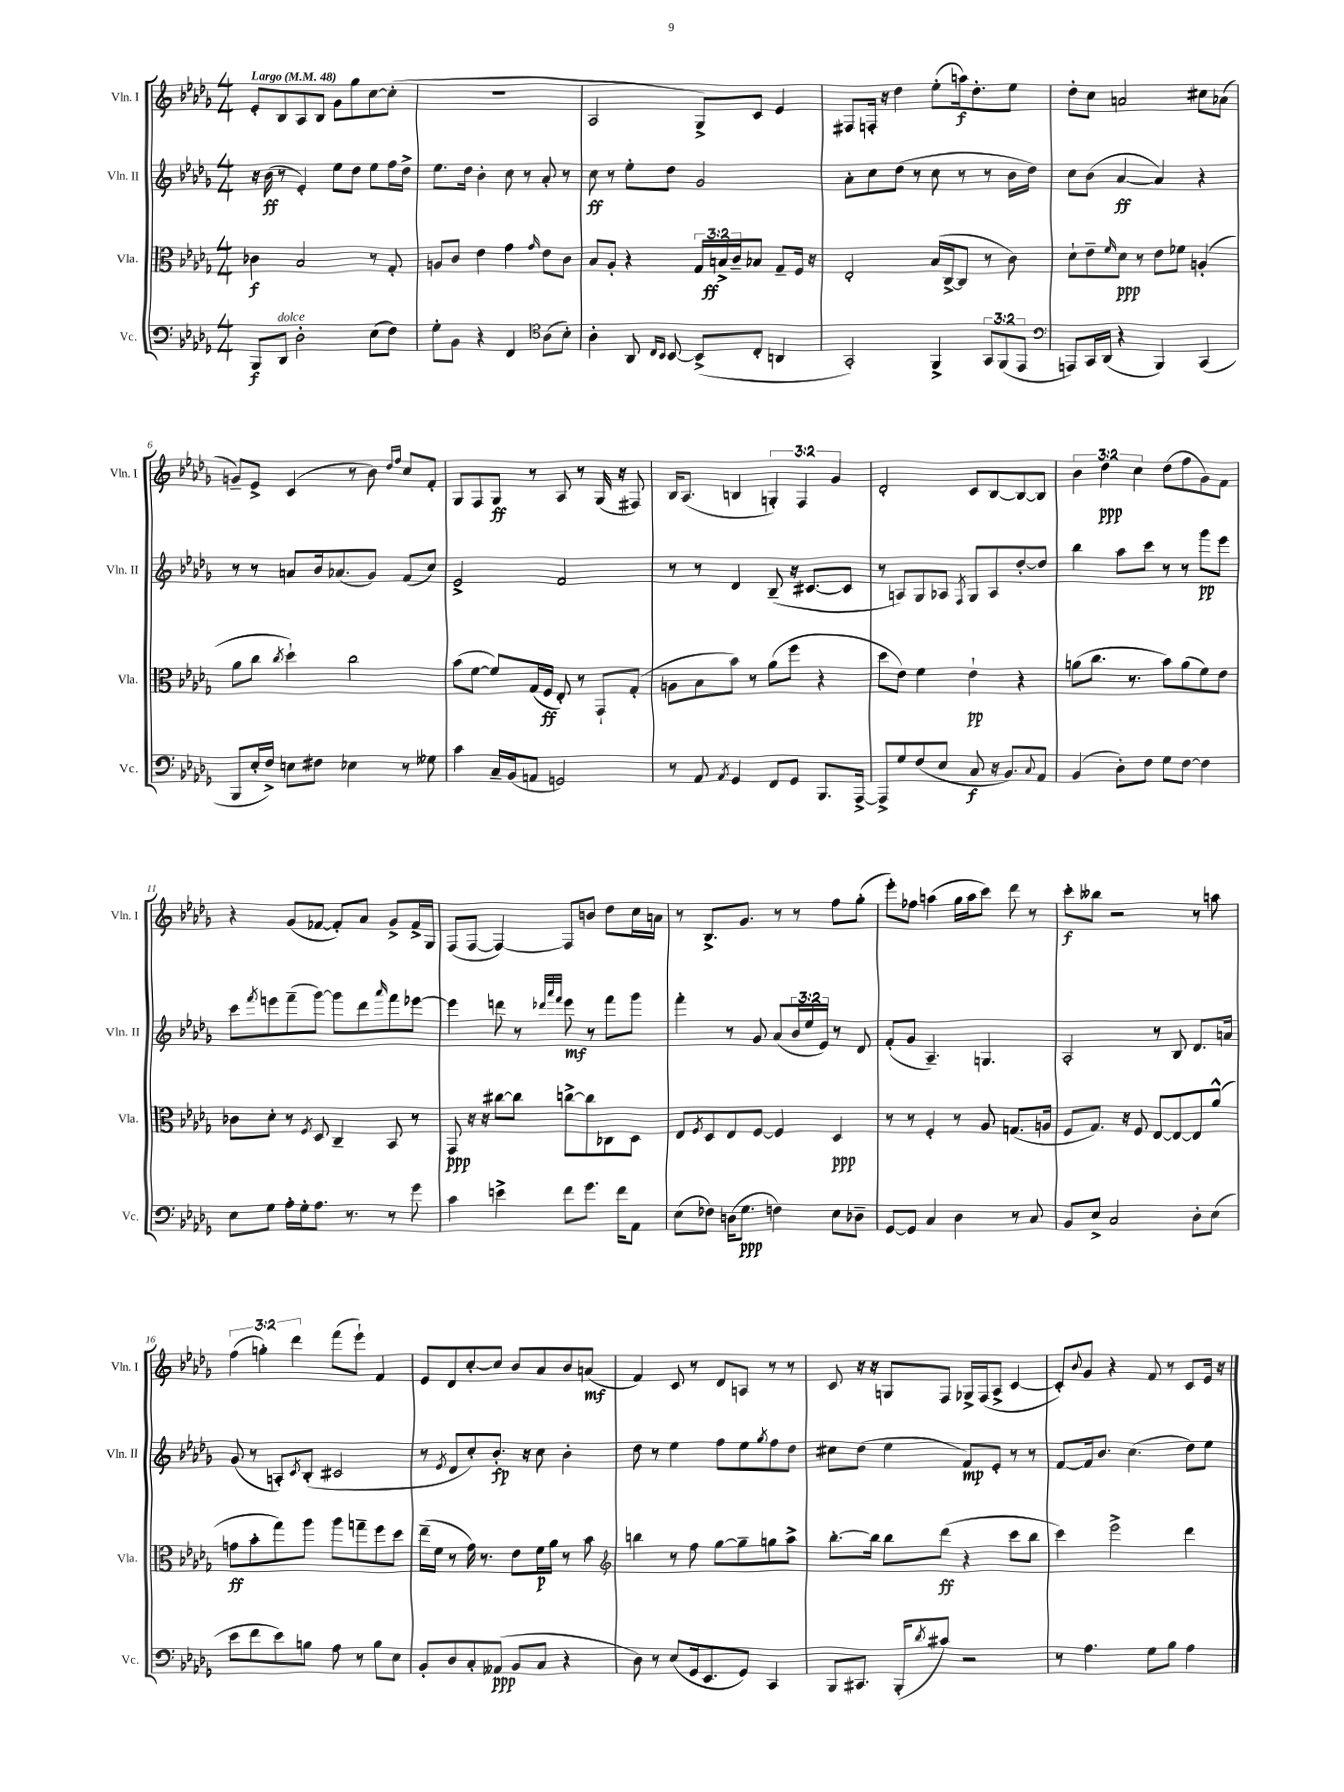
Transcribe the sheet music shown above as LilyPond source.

<<
\new StaffGroup <<
\new Staff = "s0" \with { instrumentName = "Vln. I" shortInstrumentName = "Vln. I" } {
    \clef treble \key des \major \numericTimeSignature \time 4/4 \override Staff.TupletNumber.text = #tuplet-number::calc-fraction-text \tempo "Largo" 4 = 48
    ees'8-. bes8 aes8 bes8 ges'8 ges''8 c''8~ c''8-.( |
    R1 |
    aes2 ges8->) c'8 ees'4 |
    fis8 f16-. r16 des''4 ees''8-.( a''16\f) des''8.-. ees''8 |
    des''8-. c''8 a'2 cis''8 aes'8( |
    g'8--) ees'8-> c'4( r8 bes'8) \grace { des''16 f''16 } c''8 f'8-. |
    ges8 f8 ges8\ff r8 aes8 r8 ges16( r16 fis8) |
    bes16 aes8.( b4 \tuplet 3/2 { g4-.) f4 ges'4 } |
    des'2-. c'8 bes8~ bes8~ bes8 |
    \tuplet 3/2 { bes'4 des''4\ppp c''4 } des''8( f''8 ges'8) f'8 |
    r4 ges'8( fes'8~ fes'8-.) aes'8 ges'8-> fes'16-> ges16 |
    f8( f8~ f4~) f8 b'8 des''8 c''16 a'16 |
    r8 bes8.-> ges'8. r8 r8 f''8 ges''8-.( |
    ees'''8-.) fes''8 a''4( ges''16 a''16 c'''8) des'''8 r8 |
    c'''8-.\f beses''8 r2 r8 a''8 |
    \tuplet 3/2 { f''4( g''4-.) des'''4 } f'''8( ees'''8-!) f'4 |
    ees'8 des'8 c''8~-. c''8 bes'8 aes'8 bes'8 a'8\mf( |
    f'4) c'8 r8 des'8 a8 r8 r8 |
    c'8 r16 r16 g8 f8 ges16-> f16( aes8-> c'4~ |
    c'8-.) \appoggiatura { bes'8 } ges'8 r4 f'8 r8 c'8 ees'16 r16 \bar "|." |
}
\new Staff = "s1" \with { instrumentName = "Vln. II" shortInstrumentName = "Vln. II" } {
    \clef treble \key des \major \numericTimeSignature \time 4/4 \override Staff.TupletNumber.text = #tuplet-number::calc-fraction-text
    r16 bes'16\ff( r8 ees'4-.) ees''8 des''8 ees''8 f''16 des''16-> |
    ees''8. des''16 bes'4-. c''8 r8 aes'8-. r8 |
    c''8\ff r8 ees''8-. des''8 ges'2 |
    aes'8-. c''8 des''8( r8 c''8 r8 r8 bes'16 des''16) |
    c''8 bes'8( aes'4~\ff aes'4) r4 |
    r8 r8 a'8 bes'16 aes'8.( ges'8) f'8( c''8) |
    ees'2-> f'2 |
    r8 r8 des'4 bes8--( r16 cis'8.~ cis'8 |
    r8 a8) ges8 aes8 \acciaccatura { f8 } ges8 aes8 des''8~-. des''8 |
    bes''4 aes''8 c'''8 r8 r8 ges'''8\pp ees'''8 |
    c'''8 \acciaccatura { f'''8 } e'''8 f'''8--( ges'''8~) ges'''8 des'''8 \grace { aes'''16 } f'''8 ees'''8~ |
    ees'''4 d'''8 r8 \grace { des'''32 aes'''32 f'''32 } ees'''8\mf r8 f'''8 ges'''8 |
    f'''4-. r8 ges'8 aes'8( \tuplet 3/2 { bes'16 ees''16 ees'16) } r8 des'8 |
    f'8-.( ges'8 aes4.--) g4. |
    aes2-. r8 bes8 des'8. a'16 |
    ges'8( r8 a8-.) \acciaccatura { c'8 } bes8-.( cis'2 |
    r8 \acciaccatura { ees'8 } des'8 c''8-.) bes'8.-.\fp r16 c''8 bes'4-. |
    des''8 r8 ees''4 f''8 ees''8 \acciaccatura { ges''8 } f''8 des''8 |
    cis''8 des''8( ees''4 f'8\mp) ees'8-. r8 r8 |
    f'8~ f'16 bes'8. c''4.( des''8) ees''8 \bar "|." |
}
\new Staff = "s2" \with { instrumentName = "Vla." shortInstrumentName = "Vla." } {
    \clef alto \key des \major \numericTimeSignature \time 4/4 \override Staff.TupletNumber.text = #tuplet-number::calc-fraction-text
    ces'4\f bes2 r8 ges8-. |
    a8 c'8 ees'4 ges'4 \grace { ges'16 } ees'8 c'8 |
    bes8 aes8-. r4 \tuplet 3/2 { ges16 b16->\ff c'16-- } bes8 ges8-- f16 r16 |
    ees2-. bes16( c16~-> c8 r8 c'8) |
    des'8-! ees'8-- \grace { f'16 } des'8\ppp r8 ees'8 fes'8 a4-.( |
    aes'8 c''8 \acciaccatura { c''8 } des''4-!) c''2 |
    bes'8( f'8~ f'8) ges16( f16\ff ees8-.) r8 ges,8-! ges8-.( |
    a8 bes8 bes'8) r8 aes'8( f''8 r4 |
    des''8 ees'8) f'4 ees'4-!\pp r4 |
    a'8( c''8. r8. bes'8) a'8( f'8) ees'8 |
    ces'8 des'8-. r8 \acciaccatura { f8 } des8 c4-- bes,8 r8 |
    ges,8\ppp r16 r16 cis''8~ cis''8 c''8~-> c''8 ces8 des8 |
    ees8 \acciaccatura { f8 } des8 ees8 f8~ f4 des4\ppp |
    r8 r8 f4-. r8 aes8 g8.( a16 |
    f8 ges8.) r16 f8 ees8~ ees8~ ees8 aes'8-^( |
    g'8\ff bes'8-. ges''8) aes''8 aes''8 g''8-- f''8 des''8 |
    ees''16--( f'16 r8 ges'16) r8. ees'8 f'16\p aes'16 r8 bes'8 |
    \clef treble b''4 r8 f''8 ges''8~ ges''8-- g''8 aes''8-> |
    bes''8.~-. bes''16 bes''8 des'''8\ff( r4 c'''8 bes''8 |
    c'''4) ees'''2-> des'''4 \bar "|." |
}
\new Staff = "s3" \with { instrumentName = "Vc." shortInstrumentName = "Vc." } {
    \clef bass \key des \major \numericTimeSignature \time 4/4 \override Staff.TupletNumber.text = #tuplet-number::calc-fraction-text
    bes,,8\f des,8^\markup { \italic "dolce" } des2-. ees8( f8) |
    ges8-. bes,8 r4 f,4 \clef tenor aes8( bes8-.) |
    aes4-. aes,8 \grace { c16 bes,16 } bes,8~ bes,8->( c8-. a,4 |
    ges,2-.) f,4-> \tuplet 3/2 { ges,8 f,8( ees,8 } |
    \clef bass a,,8) c,16 des,16( r4 bes,,4) c,4( |
    bes,,8 ees16-. f16->) e8 fis8 ees4 r8 geses8 |
    c'4 c16-- bes,16( a,8 g,2) |
    r8 aes,8 \acciaccatura { aes,8 } ges,4 f,8 ges,8 bes,,8. aes,,16~-> |
    aes,,8-> ges8 f8( ees8 c8\f r16 bes,8.) \appoggiatura { c8 } aes,8 |
    bes,4( des8-.) f8 ges8 f8~ f4 |
    ees8 ges8 aes16-. ges16-. aes8. r8. r8 ges'8 |
    c'4 e'4-> f'8 ges'8. f'16 aes,8 |
    ees8( fes8) d16( ges8.\ppp f4) ees8 des8-- |
    ges,8~ ges,8 c4 des4 r8 c8 |
    bes,8 ees8-> c2 des8-. ees8( |
    ees'8 f'8 ees'8) b8 aes8 r8 b8 ees8 |
    bes,8-. des8 c8-. aeses,8\ppp( bes,8 c8 r4 |
    des8) r8 ees8( ges,16 ees,8. ges,8) c,4 |
    bes,,8 cis,8. bes,,16-.( \acciaccatura { des'8 } cis'8) r2 |
    r8 aes4. ges8 bes8 aes4 \bar "|." |
}
>>
>>
